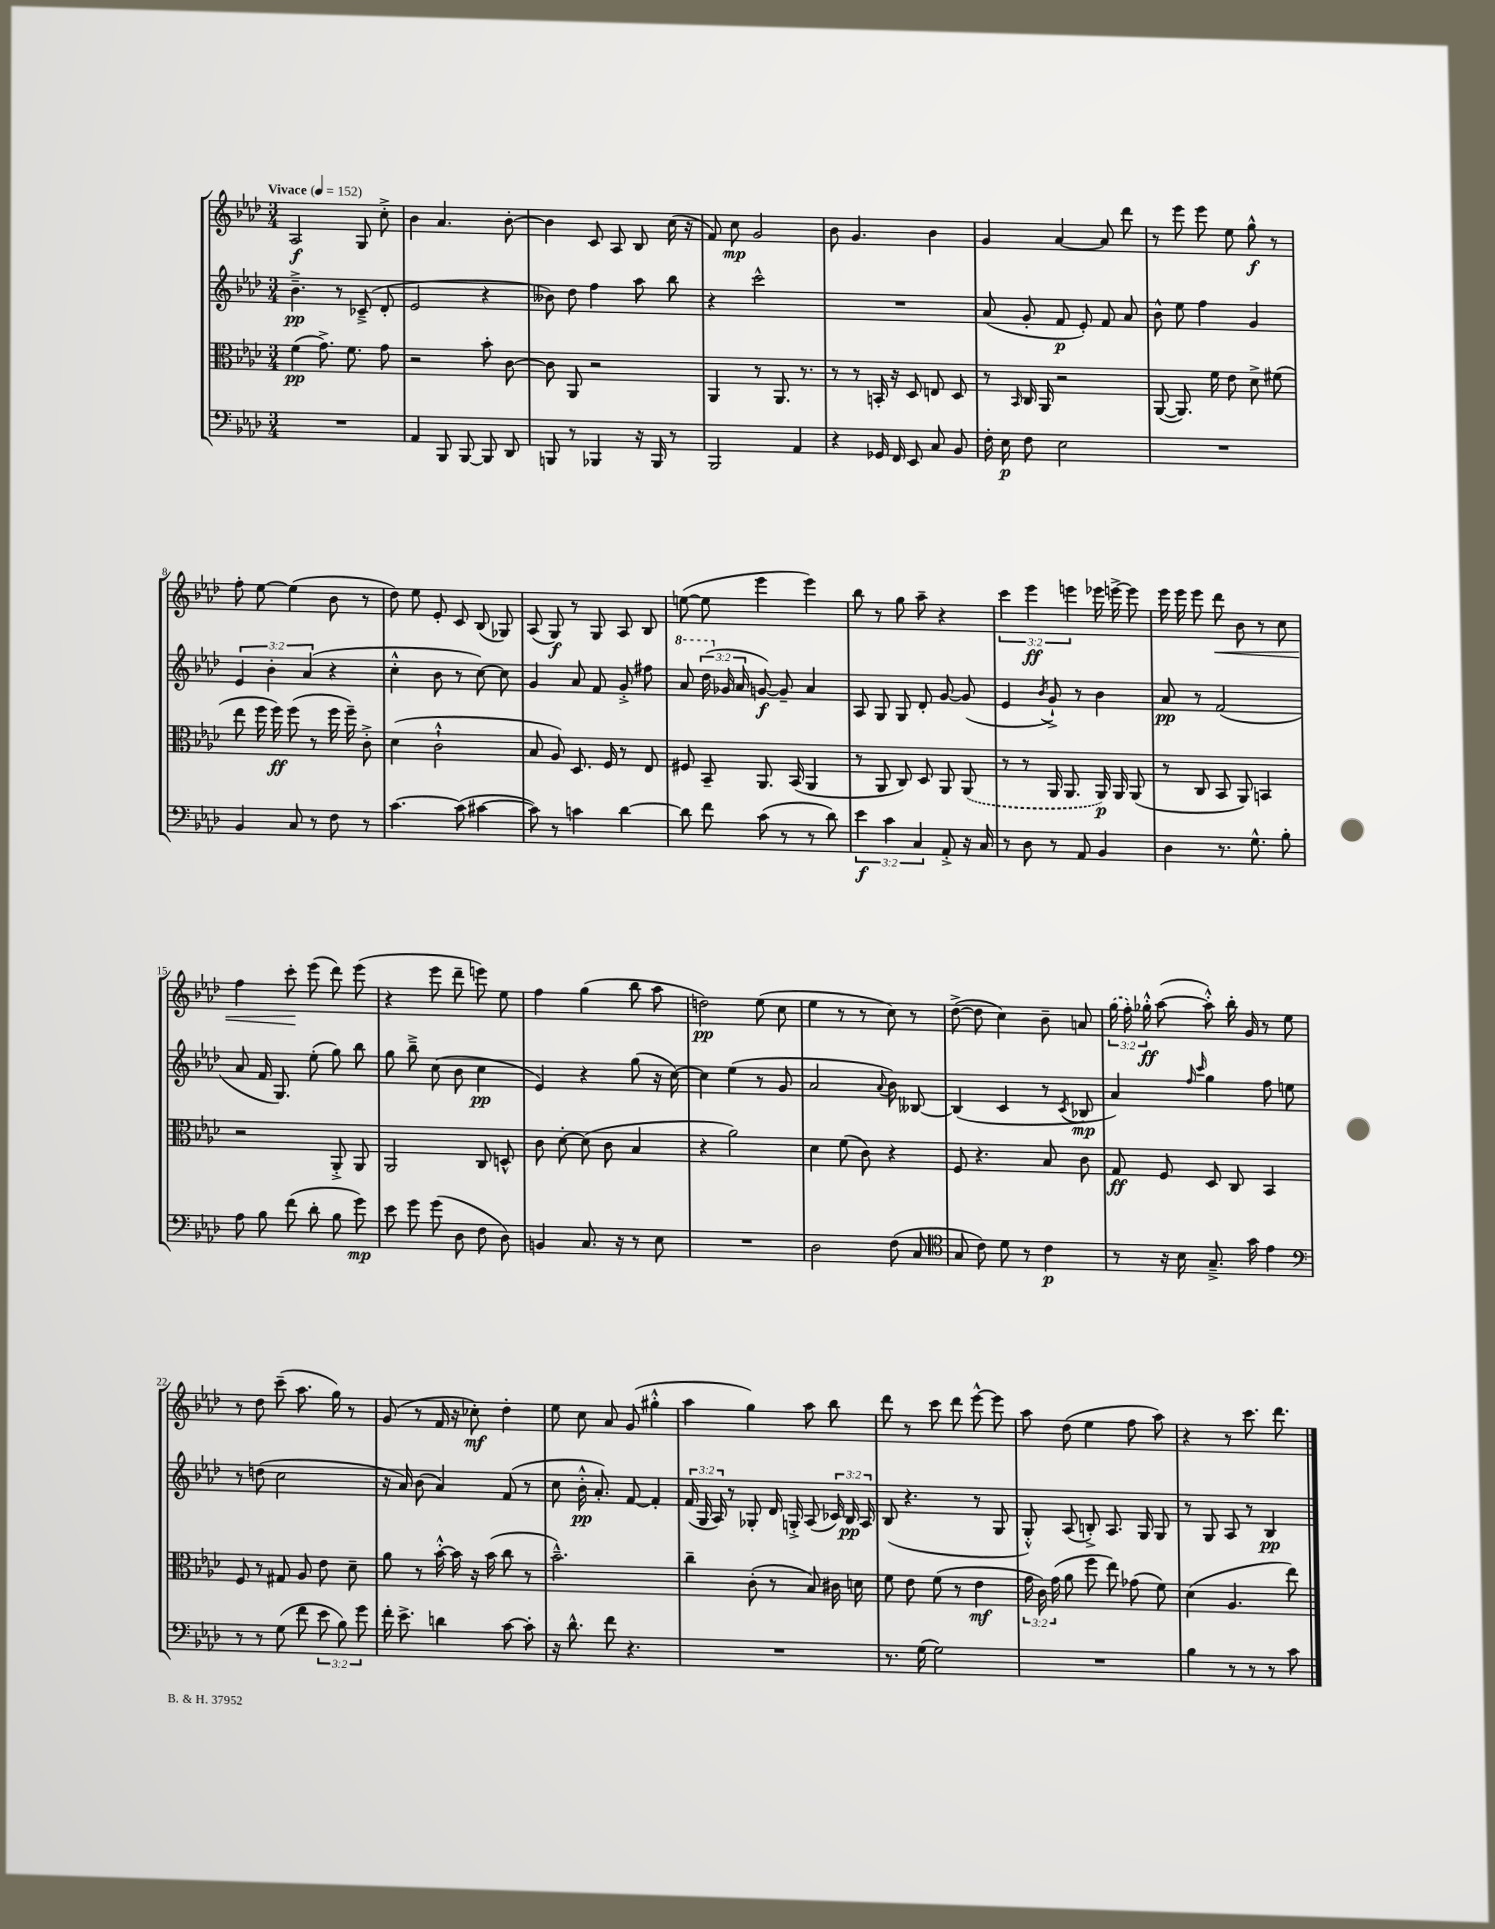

**kern	**kern	**kern	**kern
*staff4	*staff3	*staff2	*staff1
*clefF4	*clefC3	*clefG2	*clefG2
*k[b-e-a-d-]	*k[b-e-a-d-]	*k[b-e-a-d-]	*k[b-e-a-d-]
*M3/4	*M3/4	*M3/4	*M3/4
*MM152	*MM152	*MM152	*MM152
2.r	(4f\	4.b-~^\	2A-/
.	8.g^\)	.	.
.	.	8r	.
.	8.f\	.	.
.	.	(8c-~^/	8G/
.	8g\	8d-'/	8cc'^\
=	=	=	=
4AA-/	2r	2e-/	4b-\
8BBB-/	.	.	4.a-/
[8BBB-/	.	.	.
8BBB-/]	8b-'\	4r	.
8DD-/	[8c\	.	[8b-'\
=	=	=	=
8BBB/	8c\]	8b--\)	4b-\]
8r	8AA-/	8dd-\	.
4BBB-/	2r	4ff\	8c/
.	.	.	8A-/
16r	.	8aa-\	8B-/
16BBB-/	.	.	.
8r	.	8bb-\	(16cc\
.	.	.	16r
=	=	=	=
2BBB-/	4AA-/	4r	8f/)
.	.	.	8cc\
.	8r	2ccc^^\	2g/
.	8.AA-/	.	.
4AA-/	.	.	.
.	8.r	.	.
=	=	=	=
4r	8r	2.r	8b-\
.	8r	.	4.g/
16GG-/	16BB'/	.	.
16FF/	16r	.	.
8EE-/	8D-/	.	.
8C/	8E/	.	4b-\
8BB-/	8D-/	.	.
=	=	=	=
16F'\	8r	(8a-/	4g/
16E-\	.	.	.
.	16qqBB-/	.	.
8F\	16C/	8g'/	.
.	16AA-/	.	.
2E-\	2r	8f/	[4a-/
.	.	8e-'/)	.
.	.	8f/	8a-/]
.	.	8a-/	8ddd-\
=	=	=	=
2.r	([8AA-/	8b-^^\	8r
.	8.AA-/])	8ee-\	8eee-\
.	.	4ff\	8eee-\
.	16f\	.	.
.	8e-\	.	8ee-\
.	8d-^\	4g/	8gg^^\
.	(8f#\	.	8r
=	=	=	=
4BB-/	8ee-\	6e-/	8ff'\
.	16ff\	.	[8ee-\
.	.	6b-'\	.
.	16ff\)	.	.
8C/	(8ff\	.	(4ee-\]
.	.	(6a-/	.
8r	8r	.	.
8F\	16ff\	4r	8b-\
.	16ff~\)	.	.
8r	8c'^\	.	8r
=	=	=	=
[4.c\	(4d-\	4cc'^^\	8dd-\)
.	.	.	8ee-\
.	2c`^^\	8b-\	8e-'/
(8c\]	.	8r	8c/
[4c#\	.	[8cc\)	(8B-/
.	.	8cc\]	8G-/)
=	=	=	=
8c#\])	8B-/	4g/	(8A-/
8r	8A-/)	.	8G/)
4c\	8.D-/	8a-/	8r
.	.	8f/	8G/
.	16F/	.	.
[4d-\	8r	8g'^/	8A-/
.	8E-/	8ff#\	8B-/
=	=	=	=
8d-\]	8F#/	8aa-/	([8ee\
8f\	8BB-~/	(24ddd-\	8ee\]
.	.	24g-/	.
.	.	24a-/	.
(8c\	8.AA-/	[8g/)	4eee-\
8r	.	8g~/]	.
.	(16BB-/	.	.
8r	4AA-/	4a-/	4eee-\)
8d-\)	.	.	.
=	=	=	=
6e-\	8r	8A-/	8bb-\
.	8AA-/	8G/	8r
6c\	.	.	.
.	8C/)	8G/	8gg\
6C/	.	.	.
.	8D-/	8d-'/	8aa-~\
8AA-'^/	8AA-/	[8g/	4r
16r	(8AA-/	(8g/]	.
16C/	.	.	.
=	=	=	=
8r	8r	4e-/	6ccc\
8D-\	8r	.	.
.	.	.	6eee-\
.	.	8qb-/	.
8r	16AA-/	8g`^/)	.
.	8.AA-/	.	.
.	.	.	6eee\
8AA-/	.	8r	.
4BB-/	16AA-/)	4b-\	16eee-\
.	16AA-/	.	[16eee^\
.	(8AA-/	.	8eee\]
=	=	=	=
4D-\	8r	8a-/	16eee-\
.	.	.	16eee-\
.	8C/	8r	8eee-\
8.r	8BB-/	(2f/	8ddd-\
.	8AA-/)	.	8b-\
8.G^^\	.	.	.
.	4BB/	.	8r
8B-'\	.	.	8cc\
=	=	=	=
8A-\	2r	8a-/	4ff\
8B-\	.	16f/	.
.	.	8.G/)	.
(8f\	.	.	8ccc'\
8d-'\	.	(8ee-'\	(8eee-\
8B-\	8AA-'^/	8gg\)	8ddd-\)
8g\)	8AA-/	8bb-\	(8eee-\
=	=	=	=
8e-\	2AA-/	8gg\	4r
8g\	.	8bb-~^\	.
(8g\	.	(8cc\	8eee-\
8D-\	.	8b-\	8ddd-~\
8F\	8C/	4cc\	8eee\)
8D-\)	8D^^/	.	8ee-\
=	=	=	=
4BB/	8c\	4e-/)	4ff\
.	[8d-'\	.	.
8.C/	(8d-\]	4r	(4gg\
.	8c\	.	.
16r	.	.	.
8r	4B-/	(8gg\	8bb-\
8E-\	.	16r	8aa-\
.	.	[16cc\)	.
=	=	=	=
2.r	4r	4cc\]	2dd\)
.	2a-\)	(4ee-\	.
.	.	8r	(8ee-\
.	.	8g/	8cc\
=	=	=	=
2D-\	4d-\	2a-/	4ee-\
.	(8f\	.	8r
.	8c\)	.	8r
.	.	8qqa-/	.
(8F\	4r	8b-\)	8cc\)
8C/	.	[8B--/	8r
=	=	=	=
*clefC4	*	*	*
8G/	8F/	(4B--/]	([8dd-^\
8c\)	4.r	.	8dd-\]
8d-\	.	4c/	4cc\)
8r	.	.	.
4c\	8B-/	8r	8b-~\
.	.	8qc/	.
.	8c\	8B-/	8a/
=	=	=	=
8r	8G/	4a-/)	(24gg\
.	.	.	24ff'\)
.	.	.	24gg-'^^\
16r	8F/	.	([8aa-\
16B-\	.	.	.
.	.	16qqff/	.
.	.	16qqccc/	.
8.G~^/	8D-/	4gg\	8aa-'^^\])
.	8C/	.	16bb-'\
16g\	.	.	16g/
4e-\	4BB-/	8ff\	8r
.	.	8ee\	8ee-\
=	=	=	=
*clefF4	*	*	*
8r	8F/	8r	8r
8r	8r	(8dd\	8dd-\
(8G\	8G#/	2cc\	(8ccc~\
8f\	8A-/	.	8.aa-\
12e-\	8e-\	.	.
.	.	.	16gg\)
12B-\)	.	.	.
.	8d-~\	.	8r
12g\	.	.	.
=	=	=	=
16f'\	8a-\	16r	(8g/
8.e-^\	.	16a-/)	.
.	8r	(8b-\	8r
4d\	[16b-'^^\	4a-/)	16f/
.	16b-\]	.	16r
.	16r	.	8cc-'\)
.	(16b-\	.	.
[8c\	8cc\	(8f/	4dd-'\
8c'\]	8r	8r	.
=	=	=	=
16r	2.b-~^^\)	8cc\	8ee-\
8.d-^^\	.	.	.
.	.	16b-'^^\	8cc\
.	.	8.a-'/)	.
8f\	.	.	8a-/
4.r	.	[8f/	(8g/
.	.	4f'/]	4gg#'^^\
=	=	=	=
2.r	4cc~\	(24f/	4aa-\
.	.	24G/	.
.	.	24A-/)	.
.	.	8r	.
.	(8c'\	8G-'/	4gg\)
.	8r	16d-/	.
.	.	16G'^/	.
.	8B-/)	(8A-/	8aa-\
.	16c#\	24c-/)	8bb-\
.	.	24B-/	.
.	16d\	.	.
.	.	24A-/	.
=	=	=	=
8.r	8f\	(8B-/	8ddd-\
.	8e-\	4.r	8r
(16G\	.	.	.
2G\)	(8f\	.	8ccc\
.	8r	.	8ddd-\
.	4e-\	8r	[8eee-^^\
.	.	8G/	8eee-\]
=	=	=	=
2.r	24g\	8G'^^/)	8aa-\
.	24c\)	.	.
.	(24g\	.	.
.	8a-\	(8A-/	(8dd-\
.	8ff\	8B'^/)	4ee-\
.	8ee-\)	8.A-/	.
.	(8g-\	.	8ff\
.	.	16G/	.
.	8f\)	8G/	8aa-\)
=	=	=	=
4B-\	(4d-\	8r	4r
.	.	8G/	.
8r	4.A-/	8A-/	8r
8r	.	8r	8.ccc\
8r	.	4B-/	.
.	.	.	8.ddd-\
8c\	8ee-\)	.	.
==	==	==	==
*-	*-	*-	*-
